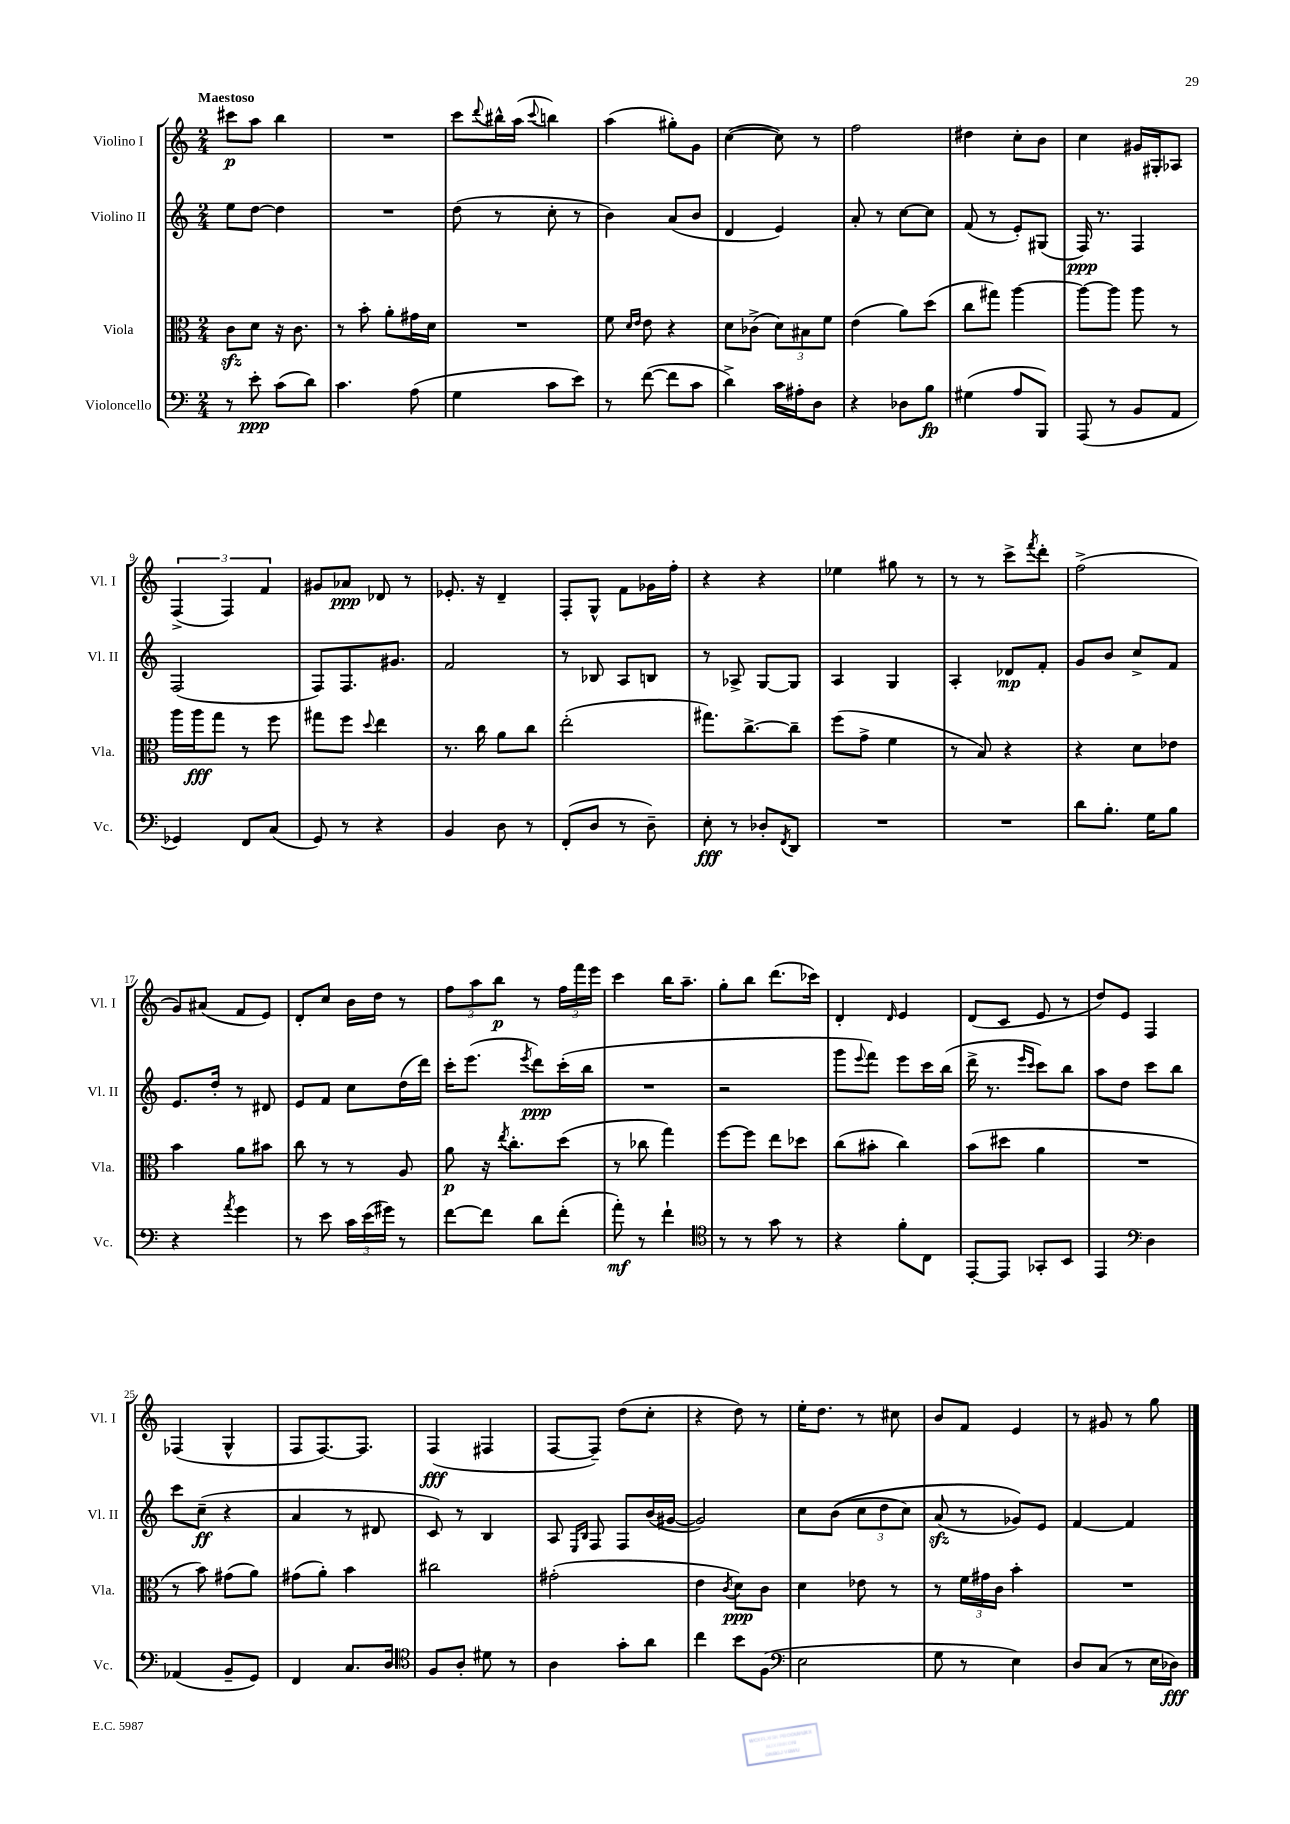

**kern	**kern	**kern	**kern
*staff4	*staff3	*staff2	*staff1
*clefF4	*clefC3	*clefG2	*clefG2
*k[]	*k[]	*k[]	*k[]
*M2/4	*M2/4	*M2/4	*M2/4
8r	8c\L	8ee\L	8ccc#\L
8e'\	8d\J	[8dd\J	8aa\J
(8c\L	16r	4dd\]	4bb\
.	8.c\	.	.
8d\J)	.	.	.
=	=	=	=
4.c\	8r	2r	2r
.	8b'\	.	.
.	8a'\L	.	.
(8A\	16g#\L	.	.
.	16d\JJ	.	.
=	=	=	=
4G\	2r	(8dd\	8ccc\L
.	.	.	8qqddd/
.	.	8r	16bb#^^\L
.	.	.	(16aa\JJ
.	.	.	8qqccc/
8c\L	.	8cc'\	4bb\)
8e\J)	.	8r	.
=	=	=	=
8r	8f\	4b\)	(4aa\
.	16qqd/LL	.	.
.	16qqe/JJ	.	.
([8f\	8e\	.	.
8f\]L	4r	(8a/L	8gg#'\L)
8c\J	.	8b/J	8g\J
=	=	=	=
4d^\)	8d\L	4d/	([4cc\
.	(8c-^\J	.	.
16c\LL	12d\L)	4e/)	8cc\])
16A#'\J	.	.	.
.	12B#\	.	.
8D\J	.	.	8r
.	12f\J	.	.
=	=	=	=
4r	(4e\	8a'/	2ff\
.	.	8r	.
8D-\L	8a\L)	[8cc\L	.
8B\J	(8dd\J	8cc\]J	.
=	=	=	=
(4G#\	8cc\L	(8f/	4dd#\
.	8gg#\J)	8r	.
8A/L	[4aa\	8e'/L)	8cc'\L
8BBB/J)	.	(8G#/J	8b\J
=	=	=	=
(8AAA/	8aa\_L	16F/)	4cc\
.	.	8.r	.
8r	8aa\]J	.	.
8BB/L	8aa\	4F/	16g#/LL
.	.	.	16G#'/J
8AA/J	8r	.	8A-/J
=	=	=	=
4GG-/)	16aa\LL	(2F/	(6F^/
.	16aa\J	.	.
.	8gg\J	.	.
.	.	.	6F/)
8FF/L	8r	.	.
.	.	.	6f/
(8C/J	8ff\	.	.
=	=	=	=
8GG/)	8gg#\L	8F/L)	8g#/L
8r	8ff\J	8.F/	8a-/J
.	8qqdd/	.	.
4r	4ee\	.	8d-/
.	.	8.g#/J	.
.	.	.	8r
=	=	=	=
4BB/	8.r	2f/	8.e-'/
.	16cc\	.	16r
8D\	8a\L	.	4d~/
8r	8cc\J	.	.
=	=	=	=
(8FF'/L	(2ee'\	8r	8F'/L
8D/J	.	8B-/	8G^^/J
8r	.	8A/L	8f\L
8D~\)	.	8B/J	16g-\L
.	.	.	16ff'\JJ
=	=	=	=
8E'\	8.gg#\L)	8r	4r
8r	.	8A-^/	.
.	[8.cc^\	.	.
8D-'/L	.	[8G/L	4r
8qFF/	.	.	.
8DD/J	8cc~\]J	8G/]J	.
=	=	=	=
2r	(8ff\L	4A/	4ee-\
.	8g^\J	.	.
.	4f\	4G/	8gg#\
.	.	.	8r
=	=	=	=
2r	8r	4A'/	8r
.	8B/)	.	8r
.	4r	8d-/L	8ccc^\L
.	.	.	8qfff/
.	.	8f'/J	8ddd'\J
=	=	=	=
8d\L	4r	8g/L	(2ff^\
8.B'\J	.	8b/J	.
.	8d\L	8cc^/L	.
16G\LK	.	.	.
8B\J	8e-\J	8f/J	.
=	=	=	=
4r	4b\	8.e/L	8g/L)
.	.	.	(8a#/J
.	.	16dd'/Jk	.
8qa/	.	.	.
4g\	8a\L	8r	8f/L
.	8b#\J	8d#/	8e/J)
=	=	=	=
8r	8cc\	8e/L	8d'/L
8e\	8r	8f/J	8cc/J
24c\LL	8r	8cc\L	16b\LL
(24e\	.	.	.
.	.	.	16dd\JJ
24g#\JJ)	.	.	.
8r	8A/	(16dd\L	8r
.	.	16ddd\JJ)	.
=	=	=	=
[8f\L	8a\	16ccc'\LK	12ff\L
.	.	(8.eee\J	.
.	.	.	12aa\
8f\]J	16r	.	.
.	.	.	12bb\J
.	8qee/	.	.
.	8.cc'\L	.	.
.	.	8qeee/	.
8d\L	.	8ddd\L)	8r
(8f'\J	(8dd\J	(16ccc'\L	24ff\LL
.	.	.	24fff\
.	.	16bb\JJ	.
.	.	.	24eee\JJ
=	=	=	=
8a'\)	8r	2r	4ccc\
8r	8cc-\	.	.
4f`\	4gg\)	.	16bb\LK
.	.	.	8.aa~\J
=	=	=	=
*clefC4	*	*	*
8r	[8ff\L	2r	8gg'\L
8r	8ff\]J	.	8bb\J
8g\	8ee\L	.	(8.ddd\L
8r	8dd-\J	.	.
.	.	.	16ccc-\Jk)
=	=	=	=
4r	(8cc\L	8ggg\L	4d'/
.	.	8qqeee/	.
.	8b#'\J	8fff\J)	.
.	.	.	16qqd/
8f'\L	4cc\)	8eee\L	4e/
8C\J	.	16ccc\L	.
.	.	(16bb\JJ	.
=	=	=	=
[8EE'/L	(8b\L	16ddd^\	(8d/L
.	.	8.r	.
8EE/]J	8dd#\J	.	8c/J
.	.	16qqeee/LL	.
.	.	16qqccc/JJ	.
8GG-'/L	4a\	8ccc\L)	8e/
8BB/J	.	8bb\J	8r
=	=	=	=
4EE/	2r	8aa\L	8dd/L)
.	.	8dd\J	8e/J
*clefF4	*	*	*
4D\	.	8ccc\L	4F/
.	.	8bb\J	.
=	=	=	=
(4AA-/	8r	8ccc\L	(4F-/
.	8b\)	(8cc~\J	.
8BB~/L	(8g#\L	4r	4G^^/
8GG/J)	8a\J)	.	.
=	=	=	=
4FF/	(8g#\L	4a/	8F/L
.	8a'\J)	.	[8.F/)
8.C/L	4b\	8r	.
.	.	.	8.F/]J
.	.	8d#/	.
16D/Jk	.	.	.
=	=	=	=
*clefC4	*	*	*
8F/L	2cc#\	8c/)	(4F/
8A'/J	.	8r	.
8d#\	.	4B/	4F#/
8r	.	.	.
=	=	=	=
4A\	(2g#'\	8A/	[8F/L
.	.	16qqE/LL	.
.	.	16qqB/JJ	.
.	.	8F/	8F~/]J)
8g'\L	.	8F/L	(8dd\L
8a\J	.	(16b/L	8cc'\J
.	.	[16g#/JJ	.
=	=	=	=
4cc\	4e\	2g#/])	4r
.	8qc/	.	.
8b\L	8d\L)	.	8dd\)
(8F\J	8c\J	.	8r
=	=	=	=
*clefF4	*	*	*
2E\	4d\	8cc\L	16ee'\LK
.	.	.	8.dd\J
.	.	&((8b\J	.
.	8e-\	12cc\L	8r
.	.	12dd\	.
.	8r	.	8cc#\
.	.	12cc\J)	.
=	=	=	=
8G\	8r	(8a/	8b/L
8r	24f\LL	8r	8f/J
.	24g#\	.	.
.	24c\JJ	.	.
4E\)	4b'\	8g-/L)&)	4e/
.	.	8e/J	.
=	=	=	=
8D/L	2r	[4f/	8r
(8C/J	.	.	8g#/
8r	.	4f/]	8r
16E\LL	.	.	8gg\
16D-\JJ)	.	.	.
==	==	==	==
*-	*-	*-	*-
